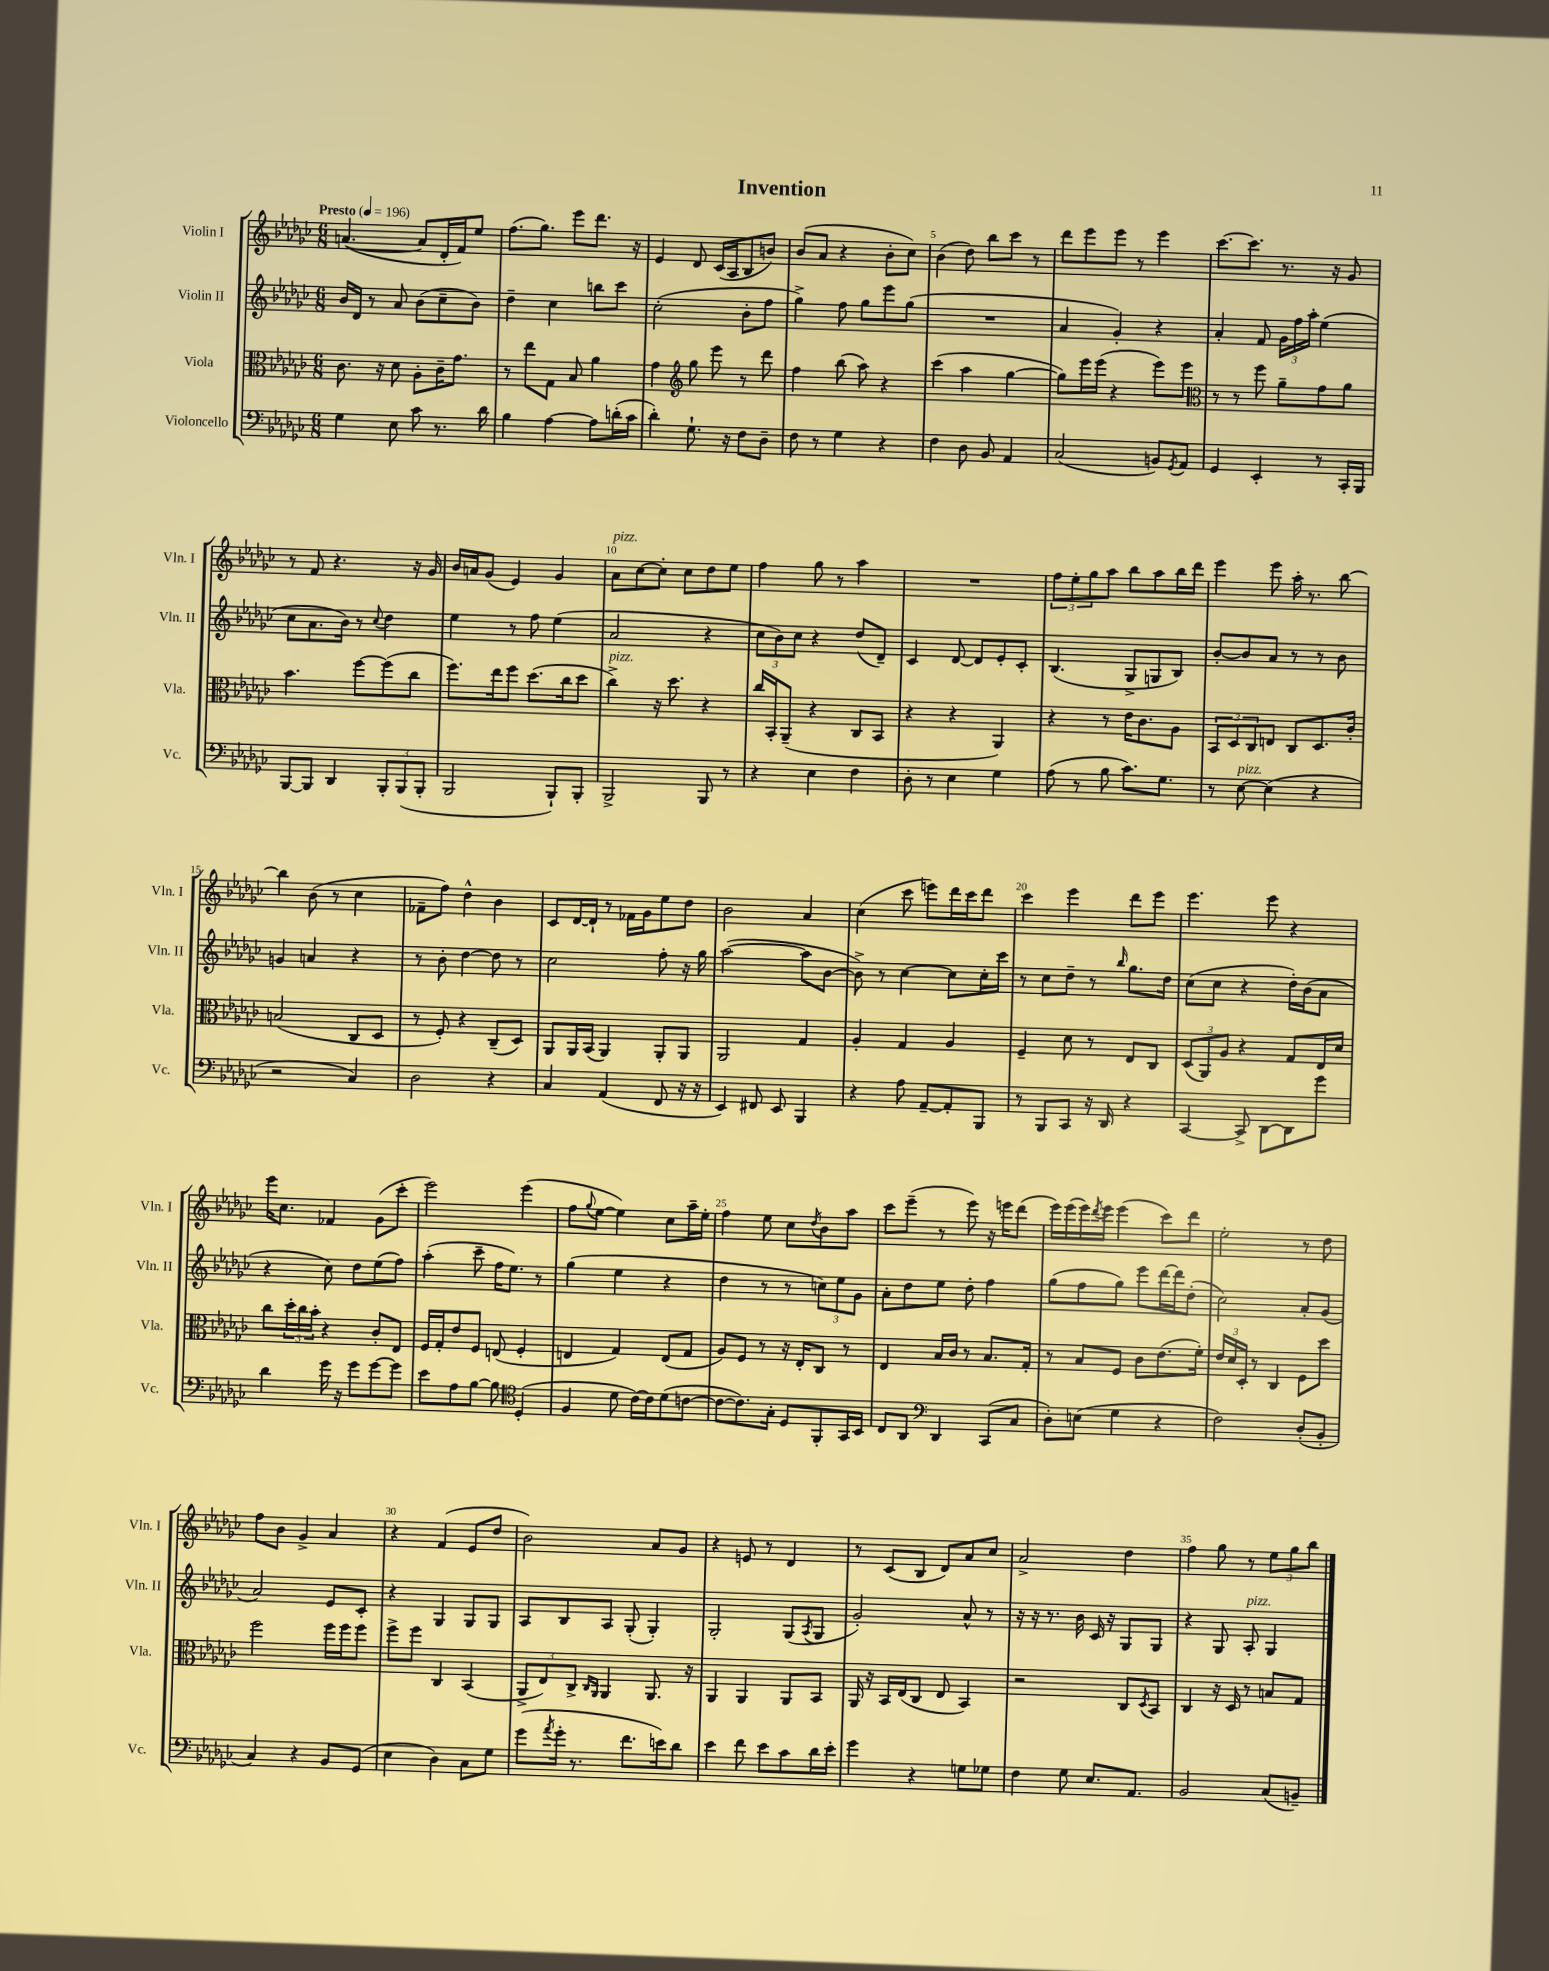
\header { title = "Invention" }
<<
\new StaffGroup <<
\new Staff = "s0" \with { instrumentName = "Violin I" shortInstrumentName = "Vln. I" } {
    \clef treble \key ges \major \numericTimeSignature \time 6/8 \tempo "Presto" 4 = 196
    a'4.~( a'8 des'16-. f'16) ees''8 |
    f''8.( ges''8.) ees'''8 des'''8. r16 |
    ees'4 des'8 ces'16( aes16 bes8 b'8) |
    bes'8( aes'8 r4 bes'8-. ces''8) |
    bes'4( des''8) bes''8 ces'''8 r8 |
    des'''8 ees'''8 ees'''8 r8 ees'''4 |
    ces'''8.~ ces'''8. r8. r16 ges'8 |
    r8 f'8 r4. r16 ges'16 |
    bes'16 a'16 ges'8( ees'4) ges'4 |
    aes'8^\markup { \italic "pizz." } ces''8~ ces''8-. ces''8 des''8 ees''8 |
    f''4 ges''8 r8 aes''4 |
    R2. |
    \tuplet 3/2 { f''8 ees''8-. ges''8 } aes''8 bes''8 aes''8 bes''16 des'''16 |
    ees'''4 ees'''8 aes''16-. r8. bes''8~ |
    bes''4 bes'8( r8 ces''4 |
    fes'8-- f''8) des''4-^ bes'4 |
    ces'8 des'16~ des'16-! r8 fes'16 ges'16 ees''8 des''8 |
    bes'2 aes'4 |
    ces''4( ces'''8 e'''8) des'''16 ces'''16 des'''8 |
    ces'''4 ees'''4 des'''8 ees'''8 |
    ees'''4. ees'''8 r4 |
    ees'''16 ces''8. fes'4 ges'8( ces'''8-. |
    ees'''2) ees'''4( |
    f''8 \appoggiatura { ges''8 } ees''8~ ees''4) ces''8 aes''16-- ees''16-. |
    f''4 ees''8 ces''8 \acciaccatura { des''8 } bes'8 aes''8 |
    ces'''8 ees'''8--( r8 ees'''8) r16 e'''16 des'''8( |
    ees'''16) ees'''16( ees'''16) \acciaccatura { des'''8 } ees'''16 ees'''4( ces'''8) des'''8 |
    ees''2-. r8 des''8 |
    f''8 bes'8 ges'4-> aes'4 |
    r4 f'4( ees'8 des''8 |
    bes'2) aes'8 ges'8 |
    r4 e'8 r8 des'4 |
    r8 ces'8( bes8 des'8) aes'8 ces''8 |
    aes'2-> des''4 |
    f''4 ges''8 r8 \tuplet 3/2 { ees''8 ges''8 bes''8 } \bar "|." |
}
\new Staff = "s1" \with { instrumentName = "Violin II" shortInstrumentName = "Vln. II" } {
    \clef treble \key ges \major \numericTimeSignature \time 6/8
    bes'16 des'16 r8 aes'8 bes'8( ces''8-- bes'8) |
    des''4-- ces''4 b''8 ces'''8 |
    ces''2-.( bes'8-. f''8 |
    ges''4->) f''8 ges''8 ees'''8 ges''8( |
    R2. |
    aes'4 ges'4-.) r4 |
    aes'4-. f'8 \tuplet 3/2 { ges'16 f''16 aes''16-. } ees''4( |
    ces''8 aes'8. bes'16) r8 \appoggiatura { ces''8 } des''4 |
    ees''4 r8 f''8 ees''4( |
    aes'2 r4 |
    \tuplet 3/2 { ces''8 bes'8) ces''8 } r4 des''8( des'8--) |
    ces'4 des'8~ des'8 ees'8-. ces'8-. |
    bes4.( ges8-> g8 bes8) |
    bes'8~-. bes'8 aes'8 r8 r8 bes'8 |
    g'4 a'4 r4 |
    r8 bes'8-. des''4~ des''8 r8 |
    ces''2 f''8-. r16 ges''16 |
    aes''2~( aes''8 bes'8~ |
    bes'8->) r8 ces''4~ ces''8 ces''16-. ces'''16 |
    r8 ces''8 des''8-- r8 \grace { bes''16 } ges''8. des''16 |
    ces''8( ces''8 r4 des''16-.) bes'16( aes'8 |
    r4 ces''8) des''8 ees''8( f''8) |
    aes''4-.( ces'''8-- f''16 ees''8.) r8 |
    ges''4( ees''4 r4 |
    des''4 r8 r8 \tuplet 3/2 { c''8) ees''8 ges'8 } |
    aes'8-. des''8 ees''8 des''8-. f''4 |
    ges''8( f''8 ges''8) ees'''8 des'''16~ des'''16 des''8-.( |
    ces''2) aes'8-. ges'8( |
    aes'2) ees'8 ces'8-. |
    r4 ges4 ges8 ges8 |
    aes8 bes8 aes8 ges8-.( ges4-.) |
    ges2-. ges8( \acciaccatura { aes8 } ges8 |
    ges'2-.) aes'8-^ r8 |
    r16 r16 r8. bes'16 ces'16 r16 ges8 ges8 |
    r4 ges8 aes8-.^\markup { \italic "pizz." } ges4 \bar "|." |
}
\new Staff = "s2" \with { instrumentName = "Viola" shortInstrumentName = "Vla." } {
    \clef alto \key ges \major \numericTimeSignature \time 6/8
    ces'8. r16 des'8 aes8-. ces'16-- ges'8. |
    r8 ees''8 ges8 bes8 aes'4 |
    ges'4 \clef treble ges''8 ees'''8 r8 des'''8 |
    f''4 bes''8( aes''8) r4 |
    ces'''4( aes''4 ges''4~ |
    ges''8) ees'''16 ees'''16( r4 ees'''8) ees'''8 |
    \clef alto r8 r8 f''8 aes'8-- ges'8 aes'8 |
    bes'4. f''8~ f''8( ces''8 |
    f''8.) ees''16 f''8 des''8.( ces''16 des''8 |
    ces''4->^\markup { \italic "pizz." }) r16 des''8. r4 |
    ces''16 bes,16-. aes,8--( r4 ces8 bes,8 |
    r4 r4 aes,4) |
    r4 r8 ees'16 ces'8. aes8 |
    \tuplet 3/2 { bes,8 des8 ces8 } e8 ces8 des8. ces'16-. |
    b2( ces8 des8 |
    r8 f8-.) r4 ces8--( des8) |
    aes,8 aes,16 bes,16( aes,4) aes,8-. aes,8 |
    aes,2 ges4 |
    aes4-. ges4 aes4 |
    f4-- des'8 r8 ees8 ces8 |
    \tuplet 3/2 { des8( aes,8) aes8 } r4 ges8 ees16 des'16 |
    ces''8 \tuplet 3/2 { des''16-. ces''16 bes'16-. } r4 ces'8-. ees8 |
    f16 ges16-. ees'8 f8 e8( f4-. |
    e4 ges4) e8( ges8 |
    aes8) f8 r8 r16 ees16-. ces8 r8 |
    ees4 bes16 ces'16 r8 bes8. ges16-. |
    r8 bes8 f8 ces'8 ees'8.( f'16-.) |
    \tuplet 3/2 { ees'16 des'16 des16-. } r8 ces4 f8 des''8 |
    f''2 f''16 f''16 f''8 |
    f''8-> f''8 ces4 bes,4( |
    \tuplet 3/2 { aes,8-> ees8) ces8-> } \grace { ces16 aes,16 } aes,4 aes,8. r16 |
    aes,4 aes,4 aes,8 bes,8 |
    aes,16 r16 bes,16 ees16( ces8 ees8 bes,4) |
    r2 ces8 \acciaccatura { des8 } bes,8 |
    ces4 r16 des16 r8 b8 ges8 \bar "|." |
}
\new Staff = "s3" \with { instrumentName = "Violoncello" shortInstrumentName = "Vc." } {
    \clef bass \key ges \major \numericTimeSignature \time 6/8
    ges4 ees8 ces'8 r8. des'16 |
    bes4 aes4~ aes8 d'16-.( ces'16 |
    des'4-.) ges8.-! r16 f8 des8-- |
    f8 r8 ges4 r4 |
    f4 des8 bes,8 aes,4 |
    ces2( b,8) \acciaccatura { ges,8 } aes,8 |
    ges,4 ees,4-. r8 ces,16-. bes,,16 |
    bes,,8~ bes,,8 des,4 \tuplet 3/2 { bes,,8-. bes,,8( bes,,8-. } |
    bes,,2 bes,,8-!) bes,,8-. |
    bes,,2-> bes,,8 r8 |
    r4 ees4 f4 |
    des8-. r8 ees4 ges4 |
    aes8( r8 bes8 ces'8.) ges8. |
    r8 ees8~^\markup { \italic "pizz." } ees4( r4 |
    r2 ces4) |
    des2 r4 |
    ces4 aes,4( f,8 r16 r16 |
    ees,4) fis,8 ees,8 bes,,4 |
    r4 aes8 aes,8~-- aes,8-. bes,,8 |
    r8 bes,,8 ces,8 r16 des,16 r4 |
    ces,4~ ces,8-> des,8~ des,8 ges'8 |
    des'4 ges'16 r16 ges'8 ges'8~ ges'8 |
    ees'8 aes8 bes8~ bes8 \clef tenor des4-.( |
    f4 des'8 ces'16~) ces'16 des'8( c'8~ |
    c'8~ c'8.) ges16-. des8 f,8-. ges,16 bes,16 |
    ces8 aes,8 \clef bass des,4 ces,8( ces8 |
    des8-.) e8( ges4 r4 |
    f2) des8-.( bes,8-. |
    ces4) r4 bes,8 ges,8( |
    ees4 des4) ces8 ges8 |
    ges'8( \acciaccatura { aes'8 } ges'16-. r8. f'8. e'16) des'8 |
    ees'4 f'8 ees'8 ces'8 des'16 ees'16-. |
    ges'4 r4 g8 ges8 |
    f4 ges8 ees8. aes,8. |
    bes,2 ces8( b,8--) \bar "|." |
}
>>
>>
\layout { \context { \Score \override BarNumber.break-visibility = ##(#f #t #t) barNumberVisibility = #(every-nth-bar-number-visible 5) } }
